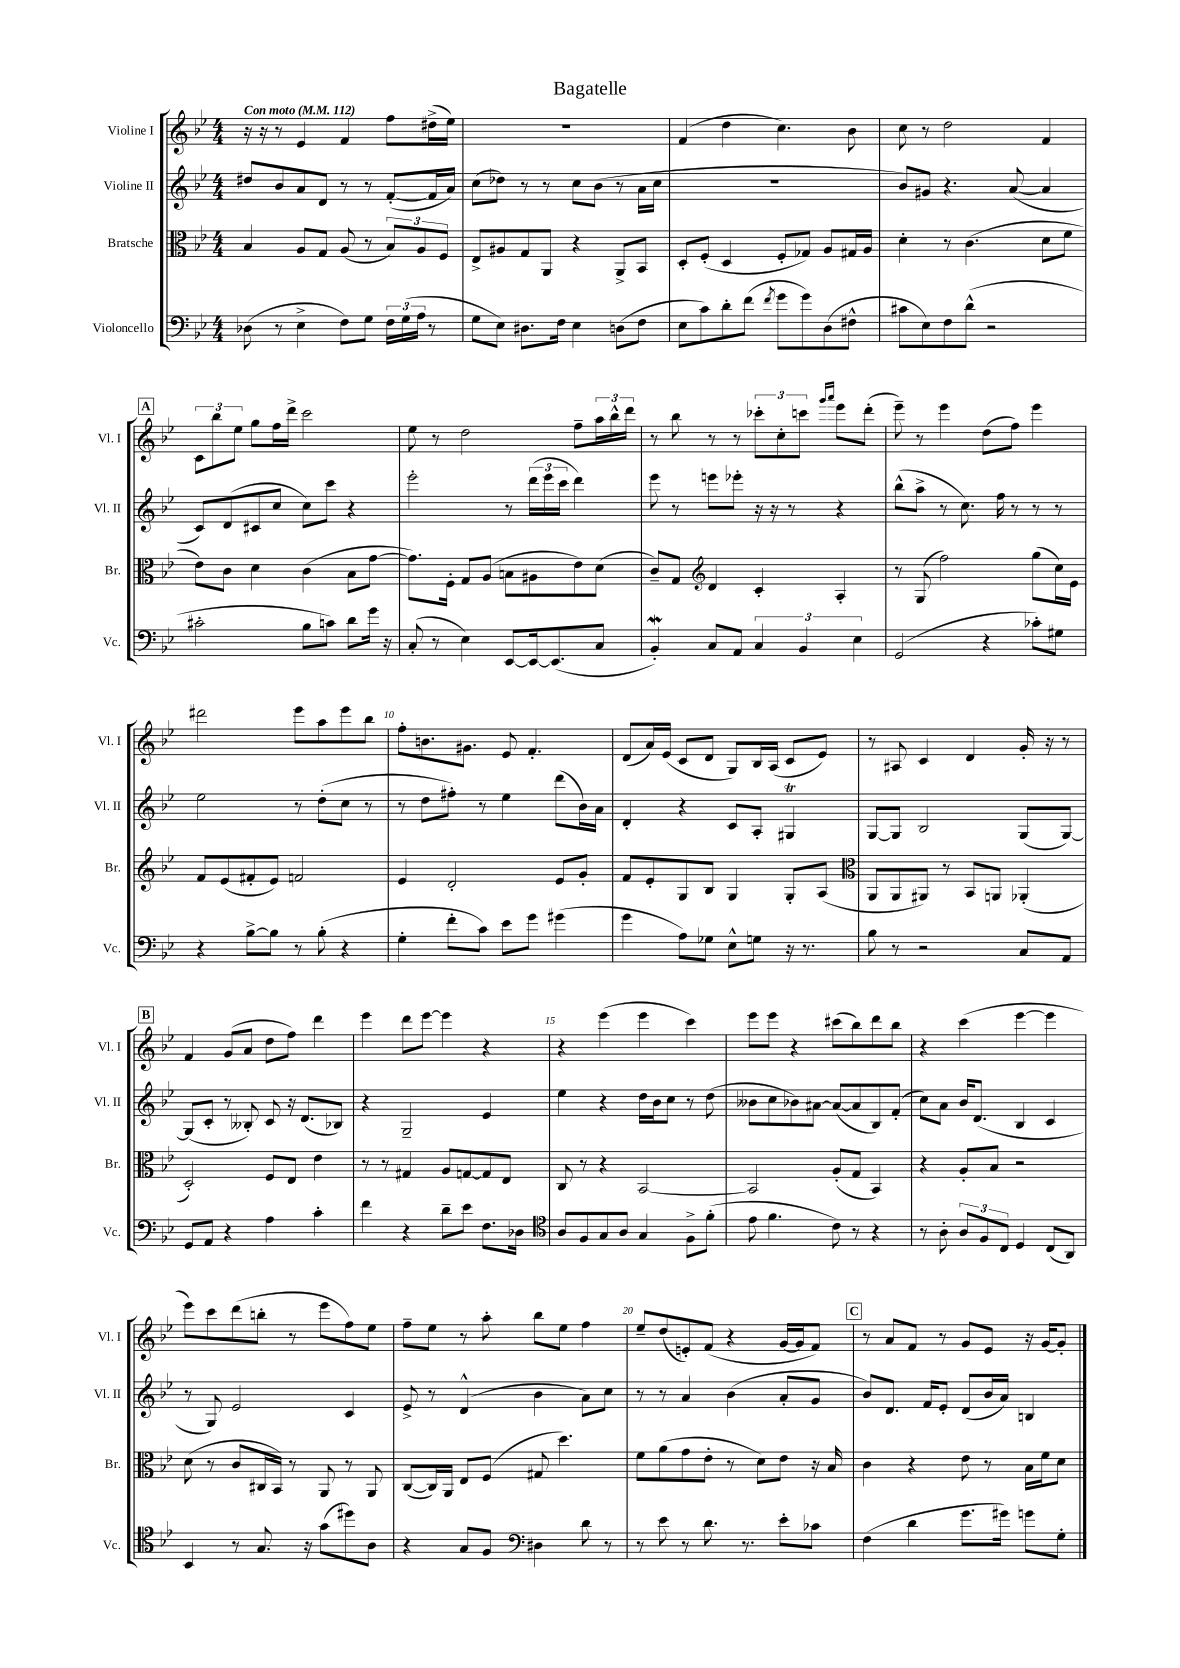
\header { title = "Bagatelle" }
<<
\new StaffGroup <<
\new Staff = "s0" \with { instrumentName = "Violine I" shortInstrumentName = "Vl. I" } {
    \clef treble \key bes \major \numericTimeSignature \time 4/4 \tempo "Con moto" 4 = 112
    r16 r16 r8 ees'4 f'4 f''8 dis''16->( ees''16) |
    R1 |
    f'4( d''4 c''4.) bes'8 |
    c''8 r8 d''2 f'4 |
    \mark \markup { \box "A" } \tuplet 3/2 { c'8 bes''8 ees''8 } g''8 f''16 d'''16-> c'''2 |
    ees''8 r8 d''2 f''8-- \tuplet 3/2 { a''16 bes''16-^ d'''16 } |
    r8 bes''8 r8 r8 \tuplet 3/2 { ces'''8-. c''8-. c'''8 } \grace { g'''16 a'''16 } ees'''8 d'''8-.( |
    ees'''8--) r8 ees'''4 d''8( f''8) ees'''4 |
    dis'''2 ees'''8 a''8 ees'''8 bes''8 |
    f''8-. b'8. gis'8. ees'8 f'4.-. |
    d'8( a'16) ees'16( c'8 d'8 g8) bes16 a16( c'8 ees'8) |
    r8 ais8 c'4 d'4 g'16-. r16 r8 |
    \mark \markup { \box "B" } f'4 g'8( a'8 d''8 f''8) d'''4 |
    ees'''4 d'''8 ees'''8~ ees'''4 r4 |
    r4 ees'''4( ees'''4 c'''4) |
    ees'''8 ees'''8 r4 cis'''8( bes''8) d'''8 bes''8 |
    r4 c'''4( ees'''4~ ees'''4 |
    ees'''8) c'''8 d'''8( b''8-. r8 ees'''8 f''8) ees''8 |
    f''8-- ees''8 r8 a''8-. bes''8 ees''8 f''4 |
    ees''8-- d''8( e'8-.) f'8( r4 g'16~ g'16 f'8) |
    \mark \markup { \box "C" } r8 a'8 f'8 r8 g'8 ees'8 r16 g'16~ g'8-. \bar "|." |
}
\new Staff = "s1" \with { instrumentName = "Violine II" shortInstrumentName = "Vl. II" } {
    \clef treble \key bes \major \numericTimeSignature \time 4/4
    dis''8 bes'8 a'8 d'8 r8 r8 f'8~-.( f'16 a'16) |
    c''8( des''8) r8 r8 c''8 bes'8( r8 a'16 c''16 |
    R1 |
    bes'8) gis'8 r4. a'8~( a'4 |
    \mark \markup { \box "A" } c'8) d'8( cis'8 c''8 c''8) c'''8 r4 |
    ees'''2-. r8 \tuplet 3/2 { d'''16( ees'''16 c'''16 } d'''4) |
    ees'''8 r8 e'''8 ees'''8-. r16 r16 r8 r4 |
    bes''8-^( a''8-> r8 c''8.) f''16 r8 r8 r8 |
    ees''2 r8 d''8-.( c''8 r8 |
    r8 d''8 fis''8-.) r8 ees''4 d'''8( bes'16) a'16 |
    d'4-. r4 c'8 a8-. gis4\trill |
    g8~ g8 bes2 g8( g8~) |
    \mark \markup { \box "B" } g8( c'8-. r8 beses8-.) c'8 r16 d'8.( bes8) |
    r4 g2-- ees'4 |
    ees''4 r4 d''16 bes'16 c''8 r8 d''8( |
    beses'8 c''8 bes'8) ais'8~ ais'8~( ais'8 bes8) f'8-.( |
    c''8) a'8 bes'16 d'8.( bes4 c'4 |
    r8 g8) ees'2 c'4 |
    ees'8-> r8 d'4-^( bes'4 a'8) c''8 |
    r8 r8 a'4 bes'4( a'8-. g'8 |
    \mark \markup { \box "C" } bes'8) d'8. f'16 ees'8-. d'8( bes'16 a'16) b4 \bar "|." |
}
\new Staff = "s2" \with { instrumentName = "Bratsche" shortInstrumentName = "Br." } {
    \clef alto \key bes \major \numericTimeSignature \time 4/4
    bes4 a8 g8 a8( r8 \tuplet 3/2 { bes8) a8 f8 } |
    ees8-> ais8 g8 a,8 r4 a,8-> bes,8 |
    d8-. f8-.( d4 f8-. ges8) a8 gis16 a16 |
    d'4-. r8 c'4.( d'8 f'8 |
    \mark \markup { \box "A" } ees'8) c'8 d'4 c'4( bes8 g'8~ |
    g'8.) f16-. g8 a8( b8 ais8 ees'8) d'8( |
    c'8--) g8 \clef treble d'4 c'4-. a4-. |
    r8 g8( f''2) g''8( c''16) ees'16 |
    f'8 ees'8( fis'8-. ees'8) f'2 |
    ees'4 d'2-. ees'8 g'8-. |
    f'8 ees'8-. g8 bes8 g4 g8-. a8( |
    \clef alto a,8 a,8 ais,8) r8 bes,8 a,8 aes,4-.( |
    \mark \markup { \box "B" } d2-.) f8 ees8 ees'4 |
    r8 r8 gis4 a8 g8~ g8 ees8 |
    c8 r8 r4 bes,2~ |
    bes,2 a8-.( g8 bes,4) |
    r4 a8-. bes8 r2 |
    d'8( r8 c'8 cis16 bes,16) r8 a,8 r8 a,8 |
    c8~( c16) a,16 ees8 f8( gis8 d''4.) |
    f'8 a'8( g'8 ees'8-. r8 d'8) ees'8 r16 bes16 |
    \mark \markup { \box "C" } c'4 r4 ees'8 r8 bes16 f'16 d'8 \bar "|." |
}
\new Staff = "s3" \with { instrumentName = "Violoncello" shortInstrumentName = "Vc." } {
    \clef bass \key bes \major \numericTimeSignature \time 4/4
    des8( r8 ees4-> f8) g8 \tuplet 3/2 { f16 g16( a16 } r8 |
    g8 ees8) dis8. f16 ees4 d8( f8 |
    ees8 c'8) d'8-. f'8( \acciaccatura { f'8 } g'8 g'8) d8( fis8-^ |
    cis'8 ees8) f8 d'8-^( r2 |
    \mark \markup { \box "A" } cis'2-. bes8 c'8) d'8 g'16 r16 |
    c8-.( r8 ees4) ees,8~ ees,16~ ees,8.( c8 |
    bes,4-.\mordent) c8 a,8 \tuplet 3/2 { c4 bes,4 ees4 } |
    g,2( r4 ces'8-.) gis8 |
    r4 bes8~-> bes8 r8 bes8-.( r4 |
    g4-. f'8-. c'8) ees'8 g'8 gis'4( |
    g'4 a8) ges8 ees8-^ g8 r16 r8. |
    bes8 r8 r2 c8 a,8 |
    \mark \markup { \box "B" } g,8 a,8 r4 a4 c'4-. |
    f'4 r4 d'8-- ees'8 f8. des16 |
    \clef tenor a8 f8 g8 a8 g4 f8-> f'8-.( |
    ees'8 f'4. c'8) r8 r4 |
    r8 a8-. \tuplet 3/2 { a8 f8 c8 } d4 c8( a,8) |
    bes,4 r8 g8. r16 g'8( dis''8) a8 |
    r4 g8 f8 \clef bass dis4 d'8 r8 |
    r8 ees'8 r8 d'8. r8. ees'8-. ces'8 |
    \mark \markup { \box "C" } f4( d'4 g'8. gis'16) g'8 g8-. \bar "|." |
}
>>
>>
\layout { \context { \Score \override BarNumber.break-visibility = ##(#f #t #t) barNumberVisibility = #(every-nth-bar-number-visible 5) } }
